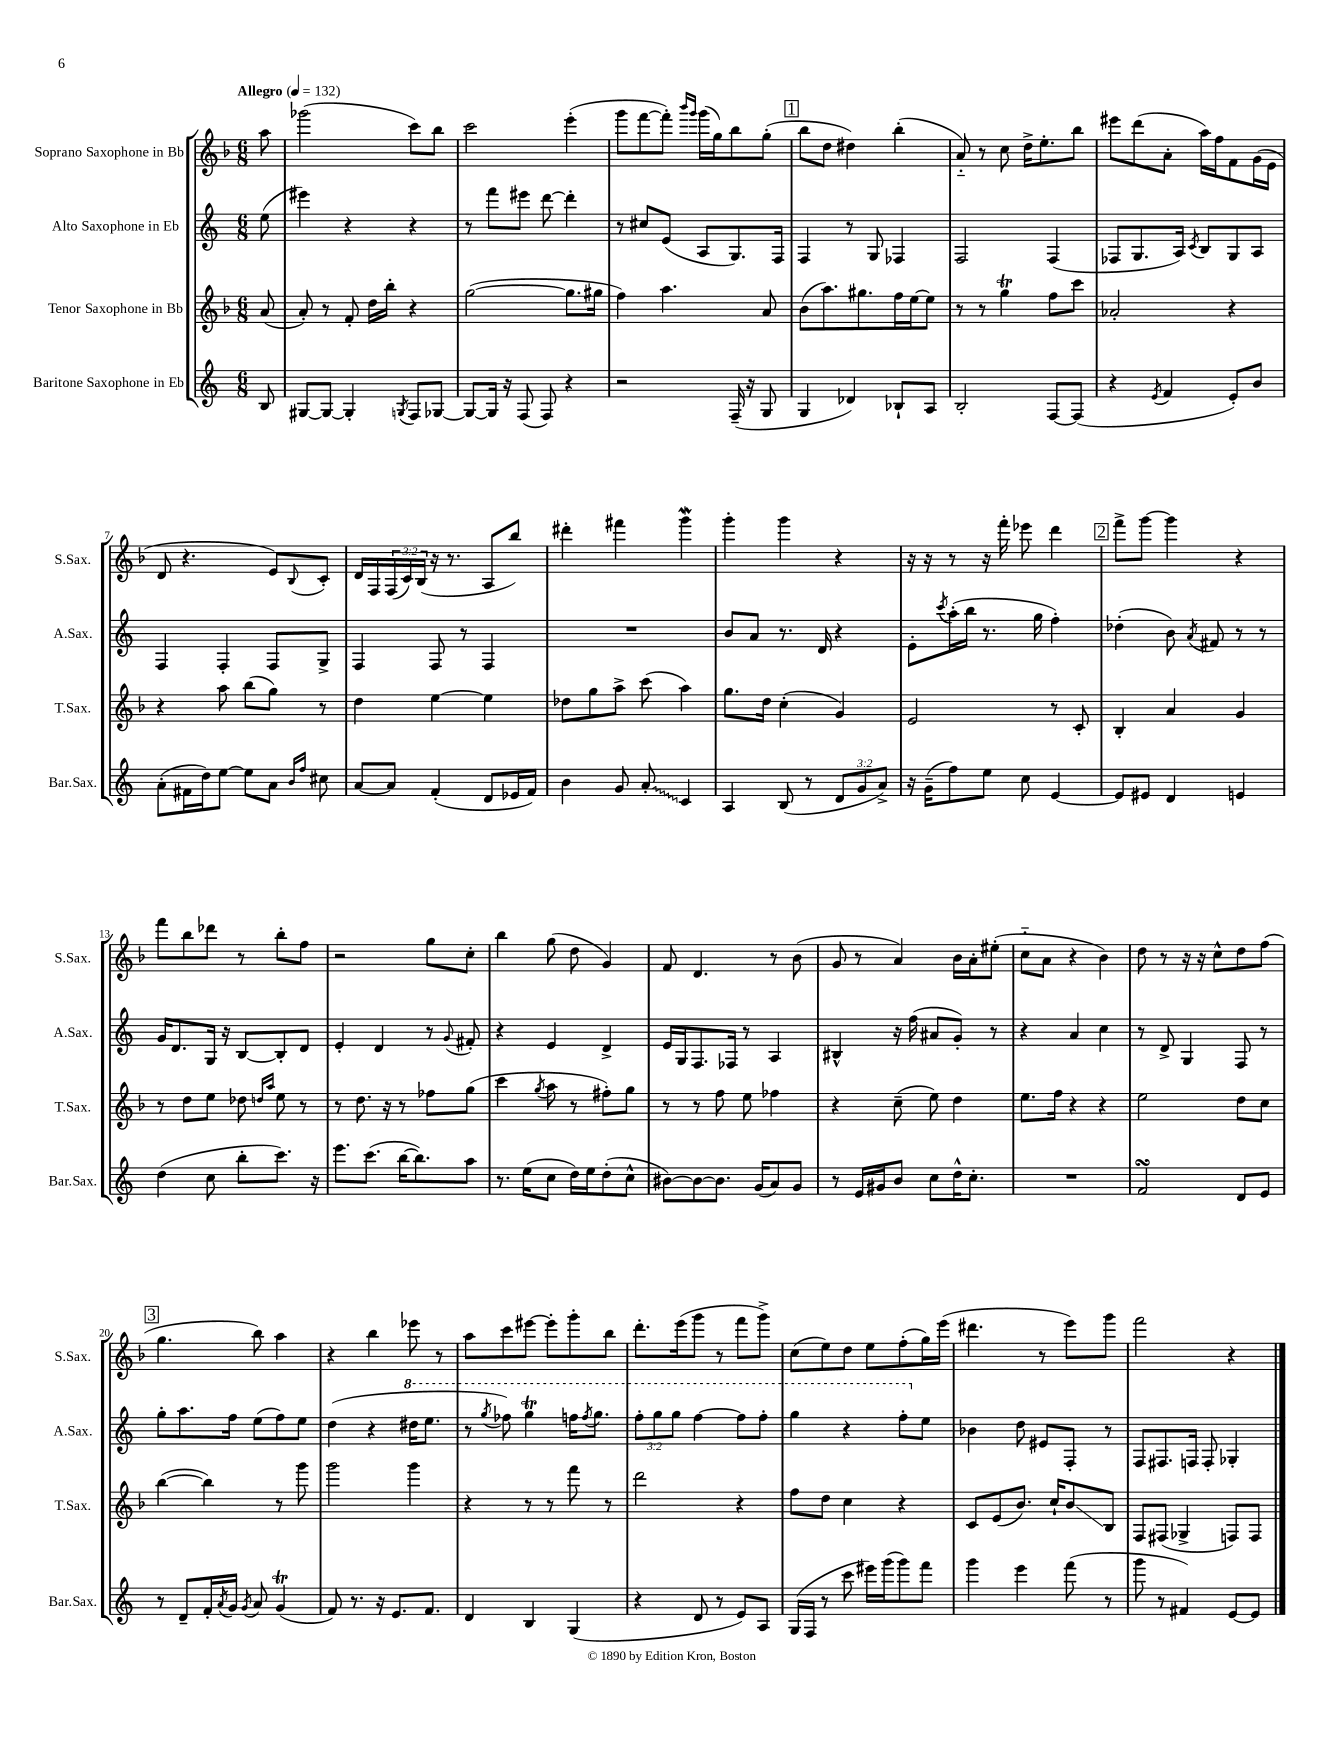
<<
\new StaffGroup <<
\new Staff = "s0" \with { instrumentName = "Soprano Saxophone in Bb" shortInstrumentName = "S.Sax." } {
    \clef treble \key f \major \numericTimeSignature \time 6/8 \override Staff.TupletNumber.text = #tuplet-number::calc-fraction-text \partial 8 \tempo "Allegro" 4 = 132
    a''8 |
    ges'''2( c'''8) bes''8 |
    c'''2 e'''4-.( |
    g'''8 f'''8~ f'''8-.) \grace { bes'''16 g'''16 } g'''16( g''16) bes''8 g''8-.( |
    \mark \markup { \box "1" } bes''8 d''8 dis''4) bes''4-.( |
    a'8-_) r8 c''8 d''16-> e''8.-. bes''8 |
    eis'''8 d'''8( a'8-. a''16) f''16 f'8 g'16( e'16 |
    d'8 r4. e'8) \appoggiatura { bes8 } c'8-. |
    d'16 f16 \tuplet 3/2 { f16( c'16) bes16( } r16 r8. a8 bes''8) |
    dis'''4-. fis'''4 g'''4\mordent |
    g'''4-. g'''4 r4 |
    r16 r16 r8 r16 f'''16-. ees'''8 d'''4 |
    \mark \markup { \box "2" } f'''8-> g'''8~ g'''4 r4 |
    f'''8 bes''8 des'''8 r8 bes''8-. f''8 |
    r2 g''8 c''8-. |
    bes''4 g''8( d''8 g'4) |
    f'8 d'4. r8 bes'8( |
    g'8 r8 a'4) bes'16 a'16-. eis''8-.( |
    c''8-_ a'8 r4 bes'4) |
    d''8 r8 r16 r16 c''8-^ d''8 f''8( |
    \mark \markup { \box "3" } g''4. bes''8) a''4 |
    r4 bes''4 ees'''8 r8 |
    a''8 c'''8 eis'''8~ eis'''8-. g'''8-. bes''8 |
    d'''8.-. e'''16( g'''8 r8 f'''8 g'''8->) |
    c''8( e''8) d''8 e''8 f''8-.( g''16) e'''16( |
    dis'''4. r8 e'''8) g'''8 |
    f'''2 r4 \bar "|." |
}
\new Staff = "s1" \with { instrumentName = "Alto Saxophone in Eb" shortInstrumentName = "A.Sax." } {
    \clef treble \key c \major \numericTimeSignature \time 6/8 \override Staff.TupletNumber.text = #tuplet-number::calc-fraction-text \partial 8
    e''8( |
    eis'''4) r4 r4 |
    r8 f'''8 eis'''8 d'''8~ d'''4-. |
    r8 cis''8 e'8( a8 g8.) f16 |
    \mark \markup { \box "1" } f4 r8 g8 fes4 |
    f2 f4( |
    fes8 g8. a16) \acciaccatura { c'8 } b8 g8 a8 |
    f4 f4-. f8 g8-> |
    f4 f8 r8 f4 |
    R2. |
    b'8 a'8 r8. d'16 r4 |
    e'8-. \acciaccatura { c'''8 } a''16-.( b''16 r8. g''16 f''4-.) |
    \mark \markup { \box "2" } des''4-.( b'8) \acciaccatura { a'8 } fis'8 r8 r8 |
    g'16 d'8. g16 r16 b8~ b8-. d'8 |
    e'4-. d'4 r8 \appoggiatura { g'8 } fis'8-. |
    r4 e'4 d'4-> |
    e'16 g16 f8. fes16 r8 a4 |
    bis4-^ r16 f''16( ais'8 g'8-.) r8 |
    r4 a'4 c''4 |
    r8 d'8-> g4 f8 r8 |
    \mark \markup { \box "3" } g''8-. a''8. f''16 e''8( f''8) e''8 |
    d''4( r4 \ottava #1 dis'''16 e'''8. |
    r8 \acciaccatura { g'''8 } fes'''8) g'''4\trill f'''16 \acciaccatura { f'''8 } g'''8. |
    \tuplet 3/2 { f'''8-. g'''8 g'''8 } f'''4~ f'''8 f'''8-. |
    g'''4 r4 f'''8-. \ottava #0 e''8 |
    bes'4 d''8 eis'8 f8-. r8 |
    f8 fis8. f16 f8-. ges4-. \bar "|." |
}
\new Staff = "s2" \with { instrumentName = "Tenor Saxophone in Bb" shortInstrumentName = "T.Sax." } {
    \clef treble \key f \major \numericTimeSignature \time 6/8 \partial 8
    a'8( |
    a'8-.) r8 f'8-. d''16 bes''16-. r4 |
    g''2~( g''8. gis''16 |
    f''4) a''4. a'8 |
    \mark \markup { \box "1" } bes'8( a''8.) gis''8. f''16 e''16~ e''8 |
    r8 r8 g''4\trill f''8 c'''8 |
    aes'2-. r4 |
    r4 a''8 bes''8( g''8) r8 |
    d''4 e''4~ e''4 |
    des''8 g''8 a''8-> c'''8( a''4) |
    g''8. d''16 c''4-.( g'4) |
    e'2 r8 c'8-. |
    \mark \markup { \box "2" } bes4-. a'4 g'4 |
    r8 d''8 e''8 des''8 \grace { d''16 a''16 } e''8 r8 |
    r8 d''8. r16 r8 fes''8 g''8( |
    c'''4 \acciaccatura { g''8 } a''8 r8 fis''8-.) g''8 |
    r8 r8 f''8 e''8 fes''4 |
    r4 c''8--( e''8) d''4 |
    e''8. f''16 r4 r4 |
    e''2 d''8 c''8 |
    \mark \markup { \box "3" } bes''4~( bes''4) r8 g'''8 |
    g'''2 g'''4 |
    r4 r8 r8 f'''8 r8 |
    d'''2 r4 |
    f''8 d''8 c''4 r4 |
    c'8 e'8( bes'8.) c''16-! bes'8\glissando bes8 |
    f8 fis8( ges4-> f8) f8 \bar "|." |
}
\new Staff = "s3" \with { instrumentName = "Baritone Saxophone in Eb" shortInstrumentName = "Bar.Sax." } {
    \clef treble \key c \major \numericTimeSignature \time 6/8 \override Staff.TupletNumber.text = #tuplet-number::calc-fraction-text \partial 8
    b8 |
    gis8~ gis8~ gis4-. \acciaccatura { g8 } f8 ges8~ |
    ges8~ ges16 r16 f8( f8) r4 |
    r2 f16--( r16 g8 |
    \mark \markup { \box "1" } g4 des'4) bes8-! a8 |
    b2-. f8~ f8( |
    r4 \acciaccatura { e'8 } f'4 e'8-.) b'8 |
    a'8-.( fis'16 d''16) e''8~ e''8 a'8 \grace { b'16 f''16 } cis''8 |
    a'8~ a'8 f'4-.( d'8 ees'16 f'16) |
    b'4 g'8 \once \override Glissando.style = #'zigzag a'8-.\glissando c'4 |
    a4 b8( r8 \tuplet 3/2 { d'8 g'8 a'8->) } |
    r16 g'16--( f''8) e''8 c''8 e'4~ |
    \mark \markup { \box "2" } e'8 eis'8 d'4 e'4 |
    d''4( c''8 b''8-. c'''8.) r16 |
    e'''8. c'''8.( b''16~ b''8.) a''8 |
    r8. e''16( c''8 d''16) e''16 d''8-.( c''8-^ |
    bis'8~) bis'8~ bis'8. g'16( a'8) g'8 |
    r8 e'16 gis'16 b'8 c''8 d''16-^ c''8.-. |
    R2. |
    f'2\turn d'8 e'8 |
    \mark \markup { \box "3" } r8 d'8-- f'16-. \acciaccatura { a'8 } g'16 \acciaccatura { g'8 } a'8 g'4\trill( |
    f'8) r8. r16 e'8. f'8. |
    d'4 b4 g4( |
    r4 d'8 r8 e'8) a8 |
    g16( f16 r8 c'''8 eis'''16) g'''16( g'''8) f'''8 |
    g'''4 e'''4 f'''8( r8 |
    g'''8 r8 fis'4) e'8~ e'8 \bar "|." |
}
>>
>>
